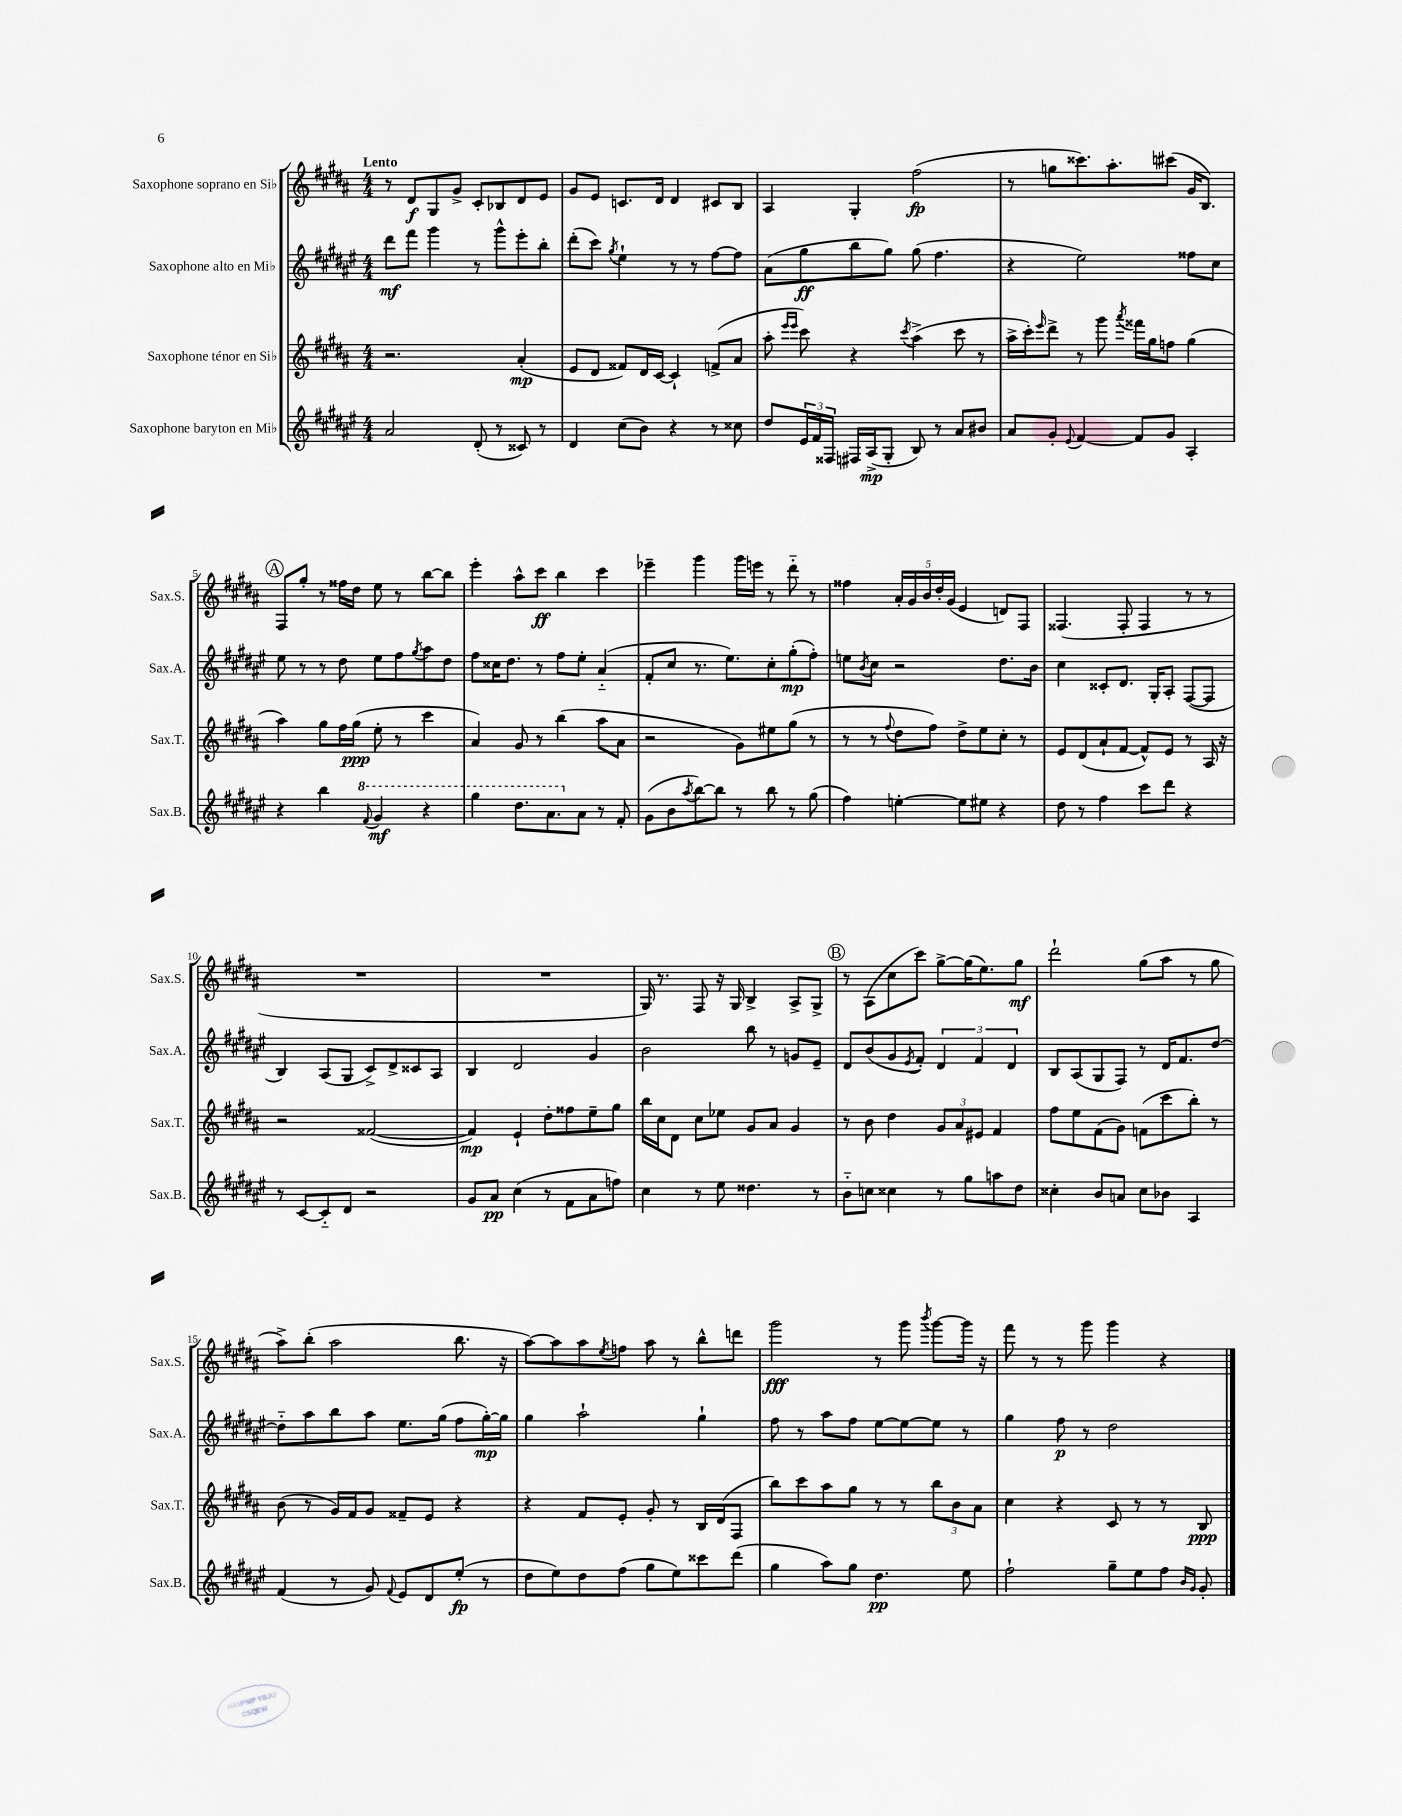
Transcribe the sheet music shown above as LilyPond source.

<<
\new StaffGroup <<
\new Staff = "s0" \with { instrumentName = "Saxophone soprano en Sib" shortInstrumentName = "Sax.S." } {
    \clef treble \key b \major \numericTimeSignature \time 4/4 \tempo "Lento"
    r8 dis'8\f gis8 gis'8-> cis'8-. bes8 dis'8 e'8 |
    gis'8 e'8 c'8. dis'16 dis'4 cis'8 b8 |
    ais4 gis4-. fis''2\fp( |
    r8 g''8 cisis'''8.) ais''8.-. cis'''8( gis'16 b8.) |
    \mark \markup { \circle "A" } fis8 gis''8-. r8 fisis''16 dis''16 e''8 r8 b''8~ b''8 |
    e'''4-. ais''8-^ cis'''8\ff b''4 cis'''4 |
    ees'''4-- gis'''4 gis'''16 e'''16 r8 dis'''8-_ r8 |
    fisis''4 \tuplet 5/4 { ais'16-. gis'16 b'16 dis''16-. gis'16( } e'4 d'8) fis8 |
    fisis4.( fisis8-. fisis4 r8 r8 |
    R1 |
    R1 |
    gis16) r8. fis8 r16 gis16 b4-> ais8-> gis8-> |
    \mark \markup { \circle "B" } r8 ais8( cis''8 cis'''8) gis''8~-> gis''16( e''8.) gis''8\mf |
    dis'''2-! gis''8( ais''8 r8 gis''8 |
    ais''8->) b''8-.( ais''2 b''8. r16 |
    ais''8~) ais''8 ais''8 \acciaccatura { e''8 } f''8 ais''8 r8 b''8-^ d'''8 |
    gis'''2\fff r8 gis'''8 \acciaccatura { b'''8 } gis'''8~ gis'''16 r16 |
    fis'''8 r8 r8 gis'''8 gis'''4 r4 \bar "|." |
}
\new Staff = "s1" \with { instrumentName = "Saxophone alto en Mib" shortInstrumentName = "Sax.A." } {
    \clef treble \key fis \major \numericTimeSignature \time 4/4
    dis'''8\mf fis'''8 gis'''4 r8 gis'''8-^ eis'''8-. b''8-. |
    dis'''8-.( cis'''8) \acciaccatura { gis''8 } eis''4-! r8 r8 fis''8~ fis''8 |
    ais'8( gis''8\ff b''8 gis''8) gis''8( fis''4. |
    r4 eis''2) fisis''8 cis''8 |
    \mark \markup { \circle "A" } eis''8 r8 r8 dis''8 eis''8 fis''8 \acciaccatura { gis''8 } ais''8 dis''8 |
    fis''8 cisis''16 dis''8. r8 fis''8 eis''8-. ais'4-_( |
    fis'8-. cis''8 r8. eis''8.) cis''8-. gis''8-.\mp( fis''8-.) |
    e''8 \acciaccatura { b'8 } cis''8 r2 dis''8. b'16 |
    cis''4 cisis'8-. dis'8. gis16-. ais8-. fis8~( fis8 |
    b4) ais8( gis8 cis'8->) dis'8-> cisis'8 ais8 |
    b4 dis'2 gis'4 |
    b'2 b''8 r8 g'8 eis'8-- |
    \mark \markup { \circle "B" } dis'8 b'8( gis'8 \acciaccatura { eis'8 } fis'8-.) \tuplet 3/2 { dis'4 fis'4 dis'4 } |
    b8 ais8( gis8 fis8) r8 dis'16 fis'8. dis''8~ |
    dis''8-_ ais''8 b''8 ais''8 eis''8. gis''16( fis''8 gis''16~-.\mp) gis''16 |
    gis''4 ais''2-! gis''4-! |
    fis''8 r8 ais''8 fis''8 eis''8~ eis''8~ eis''8 r8 |
    gis''4 fis''8\p r8 dis''2 \bar "|." |
}
\new Staff = "s2" \with { instrumentName = "Saxophone ténor en Sib" shortInstrumentName = "Sax.T." } {
    \clef treble \key b \major \numericTimeSignature \time 4/4
    r2. ais'4-.\mp( |
    e'8 dis'8 fisis'8) dis'16 cis'16~ cis'4-! f'8->( ais'8 |
    ais''8-. \grace { e'''16 e'''16 } cis'''8) r4 \acciaccatura { cis'''8 } ais''4->( cis'''8 r8 |
    ais''16-> cis'''16-.) \grace { e'''16 } dis'''8-> r8 gis'''8 \acciaccatura { ais'''8 } fisis'''16 gis''16 f''8 gis''4( |
    \mark \markup { \circle "A" } ais''4) gis''8 fis''16 gis''16\ppp( e''8-. r8 cis'''4 |
    ais'4) gis'8 r8 b''4( ais''8 ais'8 |
    r2 gis'8) eis''8 gis''8( r8 |
    r8 r8 \appoggiatura { fis''8 } dis''8 fis''8) dis''8-> e''8 cis''8-. r8 |
    e'8 dis'8( ais'8-! fis'8~ fis'8-^) e'8 r8 ais16 r16 |
    r2 fisis'2~( |
    fisis'4\mp) e'4-! dis''8-. fisis''8 e''8-- gis''8 |
    b''16 cis''16 dis'8 cis''8 ees''8 gis'8 ais'8 gis'4 |
    \mark \markup { \circle "B" } r8 b'8 dis''4 \tuplet 3/2 { gis'8 ais'8 eis'8 } fis'4 |
    fis''8 e''8 fis'8( gis'8) f'8( cis'''8 b''8-.) r8 |
    b'8( r8 gis'16) fis'16 gis'8 fisis'8-- e'8 r4 |
    r4 fis'8 e'8-. gis'8-. r8 b16 dis'16( fis8 |
    b''8) cis'''8 ais''8 gis''8 r8 r8 \tuplet 3/2 { b''8 b'8 ais'8 } |
    cis''4 r4 cis'8 r8 r8 b8\ppp \bar "|." |
}
\new Staff = "s3" \with { instrumentName = "Saxophone baryton en Mib" shortInstrumentName = "Sax.B." } {
    \clef treble \key fis \major \numericTimeSignature \time 4/4
    ais'2 dis'8-.( r8 cisis'8) r8 |
    dis'4 cis''8( b'8) r4 r8 cisis''8 |
    dis''8 \tuplet 3/2 { eis'16 fis'16 fisis16 } fis16 ais16->\mp( gis8-. b8) r8 ais'8 bis'8 |
    ais'8 gis'8-. \appoggiatura { eis'8 } fis'4~ fis'8 gis'8 ais4-. |
    \mark \markup { \circle "A" } r4 b''4 \ottava #1 \appoggiatura { fis''8 } gis''4\mf r4 |
    gis'''4 dis'''8. ais''8. \ottava #0 ais'8 r8 fis'8-. |
    gis'8( b'8 \acciaccatura { ais''8 } b''8~) b''8 r8 b''8 r8 gis''8( |
    fis''4) e''4~-. e''8 eis''8 r4 |
    dis''8 r8 fis''4 cis'''8 dis'''8 r4 |
    r8 cis'8~ cis'8-_ dis'8 r2 |
    gis'8 ais'8\pp cis''4( r8 fis'8 ais'8 f''8) |
    cis''4 r8 eis''8 disis''4. r8 |
    \mark \markup { \circle "B" } b'8-_ c''8 cisis''4 r8 gis''8 a''8 dis''8 |
    cisis''4-. b'8 a'8 cisis''8 bes'8 ais4 |
    fis'4( r8 gis'8) \appoggiatura { fis'8 } eis'8 dis'8 eis''8-.\fp( r8 |
    dis''8 eis''8) dis''8 fis''8( gis''8 eis''8) cisis'''8 dis'''8( |
    gis''4 ais''8) gis''8 dis''4.\pp eis''8 |
    fis''2-! gis''8-- eis''8 fis''8 \grace { b'16 gis'16 } gis'8-. \bar "|." |
}
>>
>>
